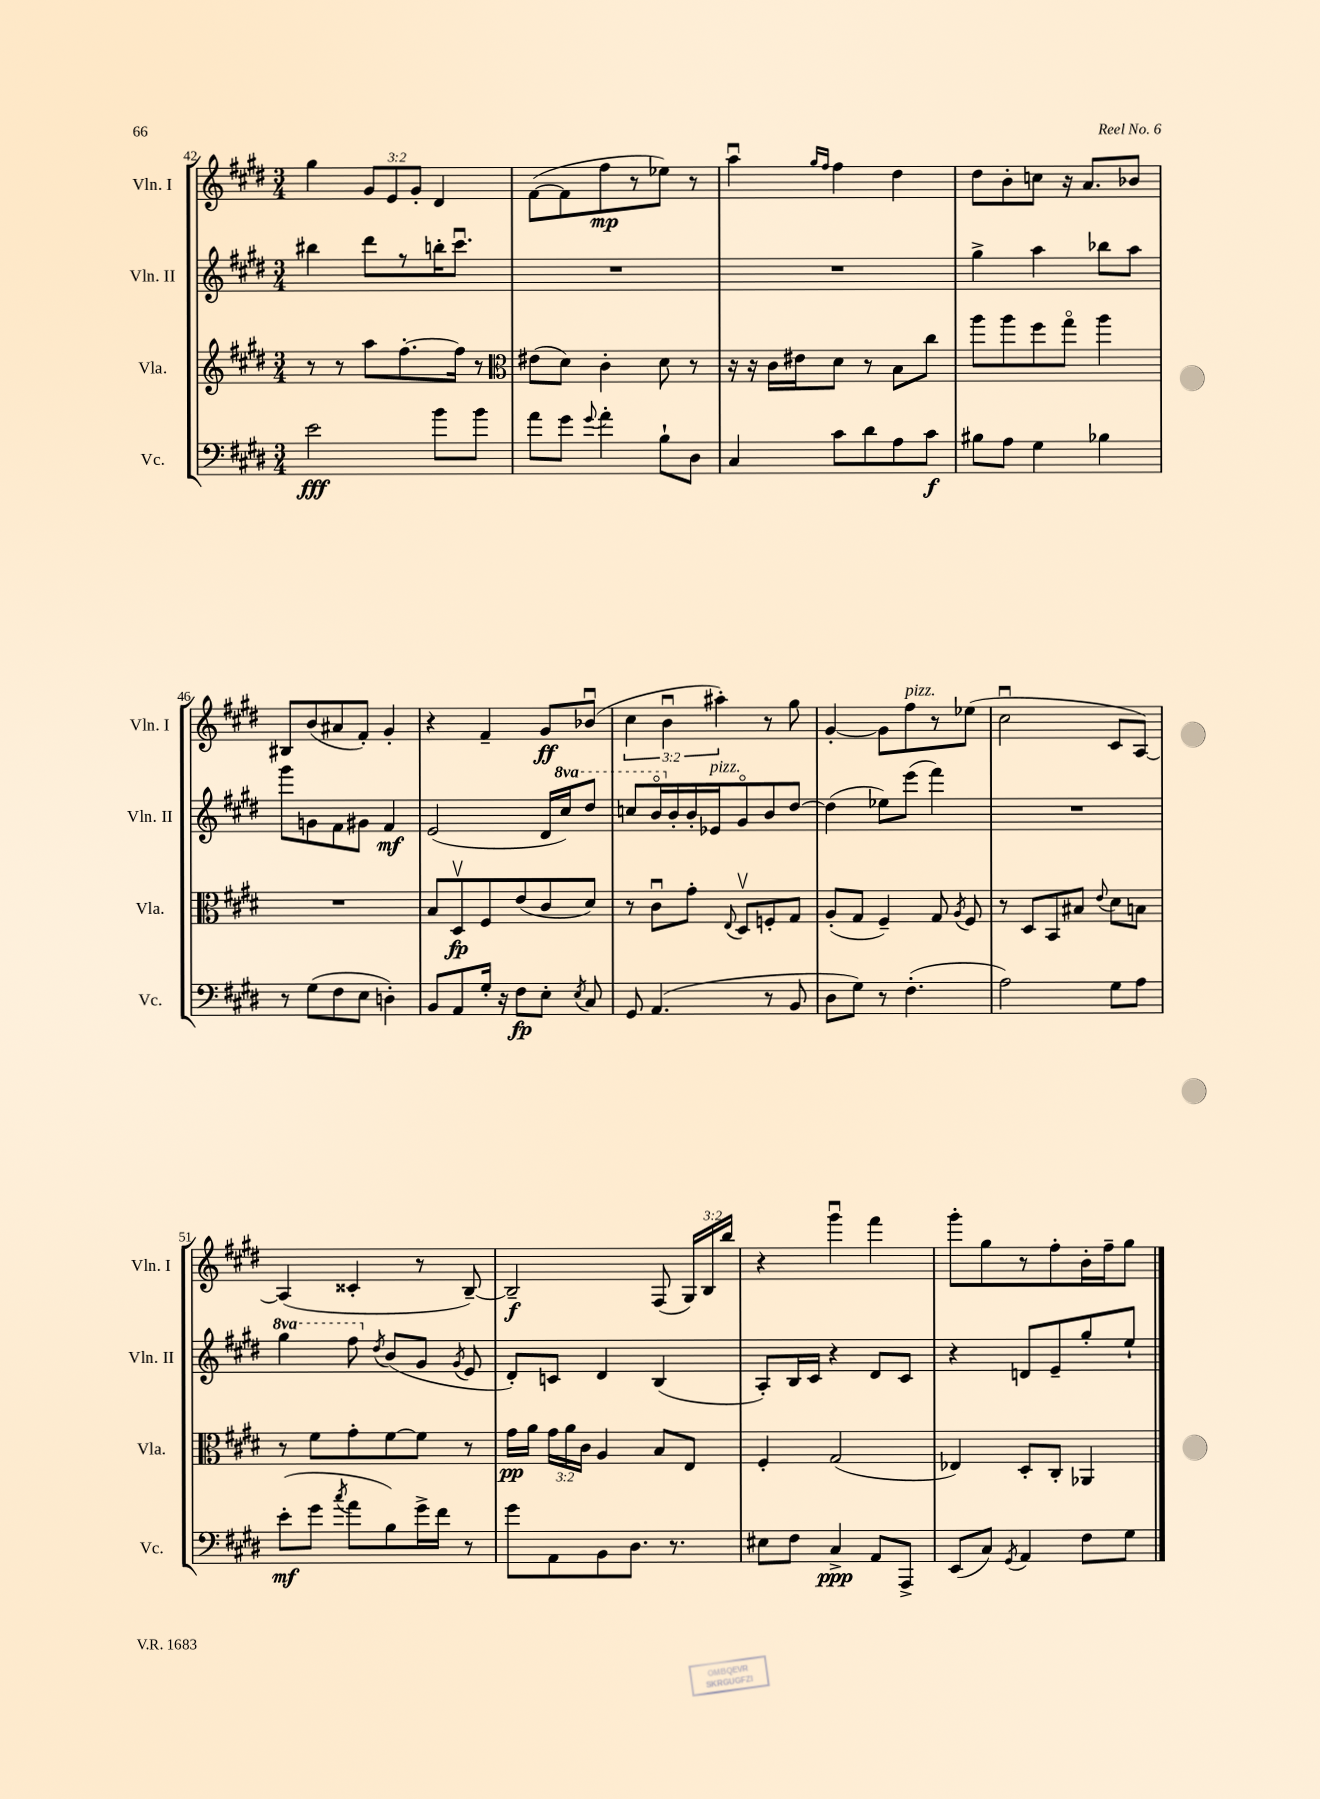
<<
\new StaffGroup <<
\new Staff = "s0" \with { instrumentName = "Vln. I" shortInstrumentName = "Vln. I" } {
    \clef treble \key e \major \numericTimeSignature \time 3/4 \override Staff.TupletNumber.text = #tuplet-number::calc-fraction-text
    \autoBeamOff gis''4 \tuplet 3/2 { gis'8[ e'8 gis'8]-. } dis'4 |
    fis'8[~( fis'8 fis''8\mp r8 ees''8]) r8 |
    a''4\downbow \grace { gis''16[ fis''16] } fis''4 dis''4 |
    dis''8[ b'8-. c''8] r16 a'8.[ bes'8] |
    bis8[ b'8( ais'8 fis'8]-.) gis'4-. |
    r4 fis'4-- gis'8[\ff bes'8]\downbow( |
    \tuplet 3/2 { cis''4 b'4\downbow ais''4-.) } r8 gis''8 |
    gis'4~-. gis'8[ fis''8^\markup { \italic "pizz." } r8 ees''8]( |
    cis''2\downbow cis'8[ a8]~) |
    a4( cisis'4-. r8 b8~--) |
    b2--\f fis8( \tuplet 3/2 { gis16[) b16 b''16] } |
    r4 gis'''4\downbow fis'''4 |
    gis'''8[-. gis''8 r8 fis''8-. b'16-. fis''16-- gis''8] \bar "|." |
}
\new Staff = "s1" \with { instrumentName = "Vln. II" shortInstrumentName = "Vln. II" } {
    \clef treble \key e \major \numericTimeSignature \time 3/4 \set Staff.ottavationMarkups = #ottavation-simple-ordinals
    \autoBeamOff bis''4 dis'''8[ r8 b''16-. cis'''8.]\downbow |
    R2. |
    R2. |
    gis''4-> a''4 bes''8[ a''8] |
    gis'''8[ g'8 fis'8 gis'8] fis'4\mf |
    e'2( dis'16[ \ottava #1 cis'''16) dis'''8] |
    c'''8[ b''16\flageolet \ottava #0 b'16-. b'16-. ees'16^\markup { \italic "pizz." } gis'8\flageolet b'8 dis''8]~ |
    dis''4( ees''8[) e'''8]( fis'''4) |
    R2. |
    \ottava #1 gis'''4 fis'''8 \ottava #0 \acciaccatura { dis''8 } b'8[( gis'8] \acciaccatura { gis'8 } e'8 |
    dis'8[-.) c'8] dis'4 b4( |
    a8[-.) b16 cis'16] r4 dis'8[ cis'8] |
    r4 d'8[ e'8-- gis''8-. e''8]-! \bar "|." |
}
\new Staff = "s2" \with { instrumentName = "Vla." shortInstrumentName = "Vla." } {
    \clef treble \key e \major \numericTimeSignature \time 3/4 \override Staff.TupletNumber.text = #tuplet-number::calc-fraction-text
    \autoBeamOff r8 r8 a''8[ fis''8.~-. fis''16] r8 |
    \clef alto eis'8[( dis'8]) cis'4-. dis'8 r8 |
    r16 r16 cis'16[ eis'16 dis'8] r8 b8[ cis''8] |
    a''8[ a''8 fis''8 gis''8]\flageolet a''4 |
    R2. |
    b8[ dis8\upbow\fp fis8 e'8( cis'8 dis'8]) |
    r8 cis'8[\downbow gis'8]-. \appoggiatura { e8 } dis8[\upbow f8-. gis8] |
    a8[-.( gis8] fis4--) gis8 \acciaccatura { a8 } fis8 |
    r8 dis8[ b,8 bis8] \appoggiatura { e'8 } dis'8[ b8] |
    r8 fis'8[ gis'8-. fis'8~ fis'8] r8 |
    gis'16[\pp a'16] \tuplet 3/2 { gis'16[ a'16 cis'16] } a4 b8[ e8] |
    fis4-. gis2( |
    ees4) dis8[-. cis8]-. aes,4 \bar "|." |
}
\new Staff = "s3" \with { instrumentName = "Vc." shortInstrumentName = "Vc." } {
    \clef bass \key e \major \numericTimeSignature \time 3/4
    \autoBeamOff e'2\fff b'8[ b'8] |
    a'8[ gis'8] \appoggiatura { gis'8 } a'4-. b8[-! dis8] |
    cis4 cis'8[ dis'8 a8 cis'8]\f |
    bis8[ a8] gis4 bes4 |
    r8 gis8[( fis8 e8] d4-.) |
    b,8[ a,8 gis16]-. r16 fis8[\fp e8]-. \acciaccatura { e8 } cis8 |
    gis,8 a,4.( r8 b,8 |
    dis8[ gis8]) r8 fis4.-.( |
    a2) gis8[ a8] |
    e'8[-.\mf( gis'8] \acciaccatura { cis''8 } a'8[ b8) gis'16-> fis'16] r8 |
    gis'8[ a,8 b,8 dis8.] r8. |
    eis8[ fis8] cis4->\ppp a,8[ a,,8]-> |
    e,8[( cis8]) \acciaccatura { gis,8 } a,4 fis8[ gis8] \bar "|." |
}
>>
>>
\layout { \context { \Score currentBarNumber = #42 } }
